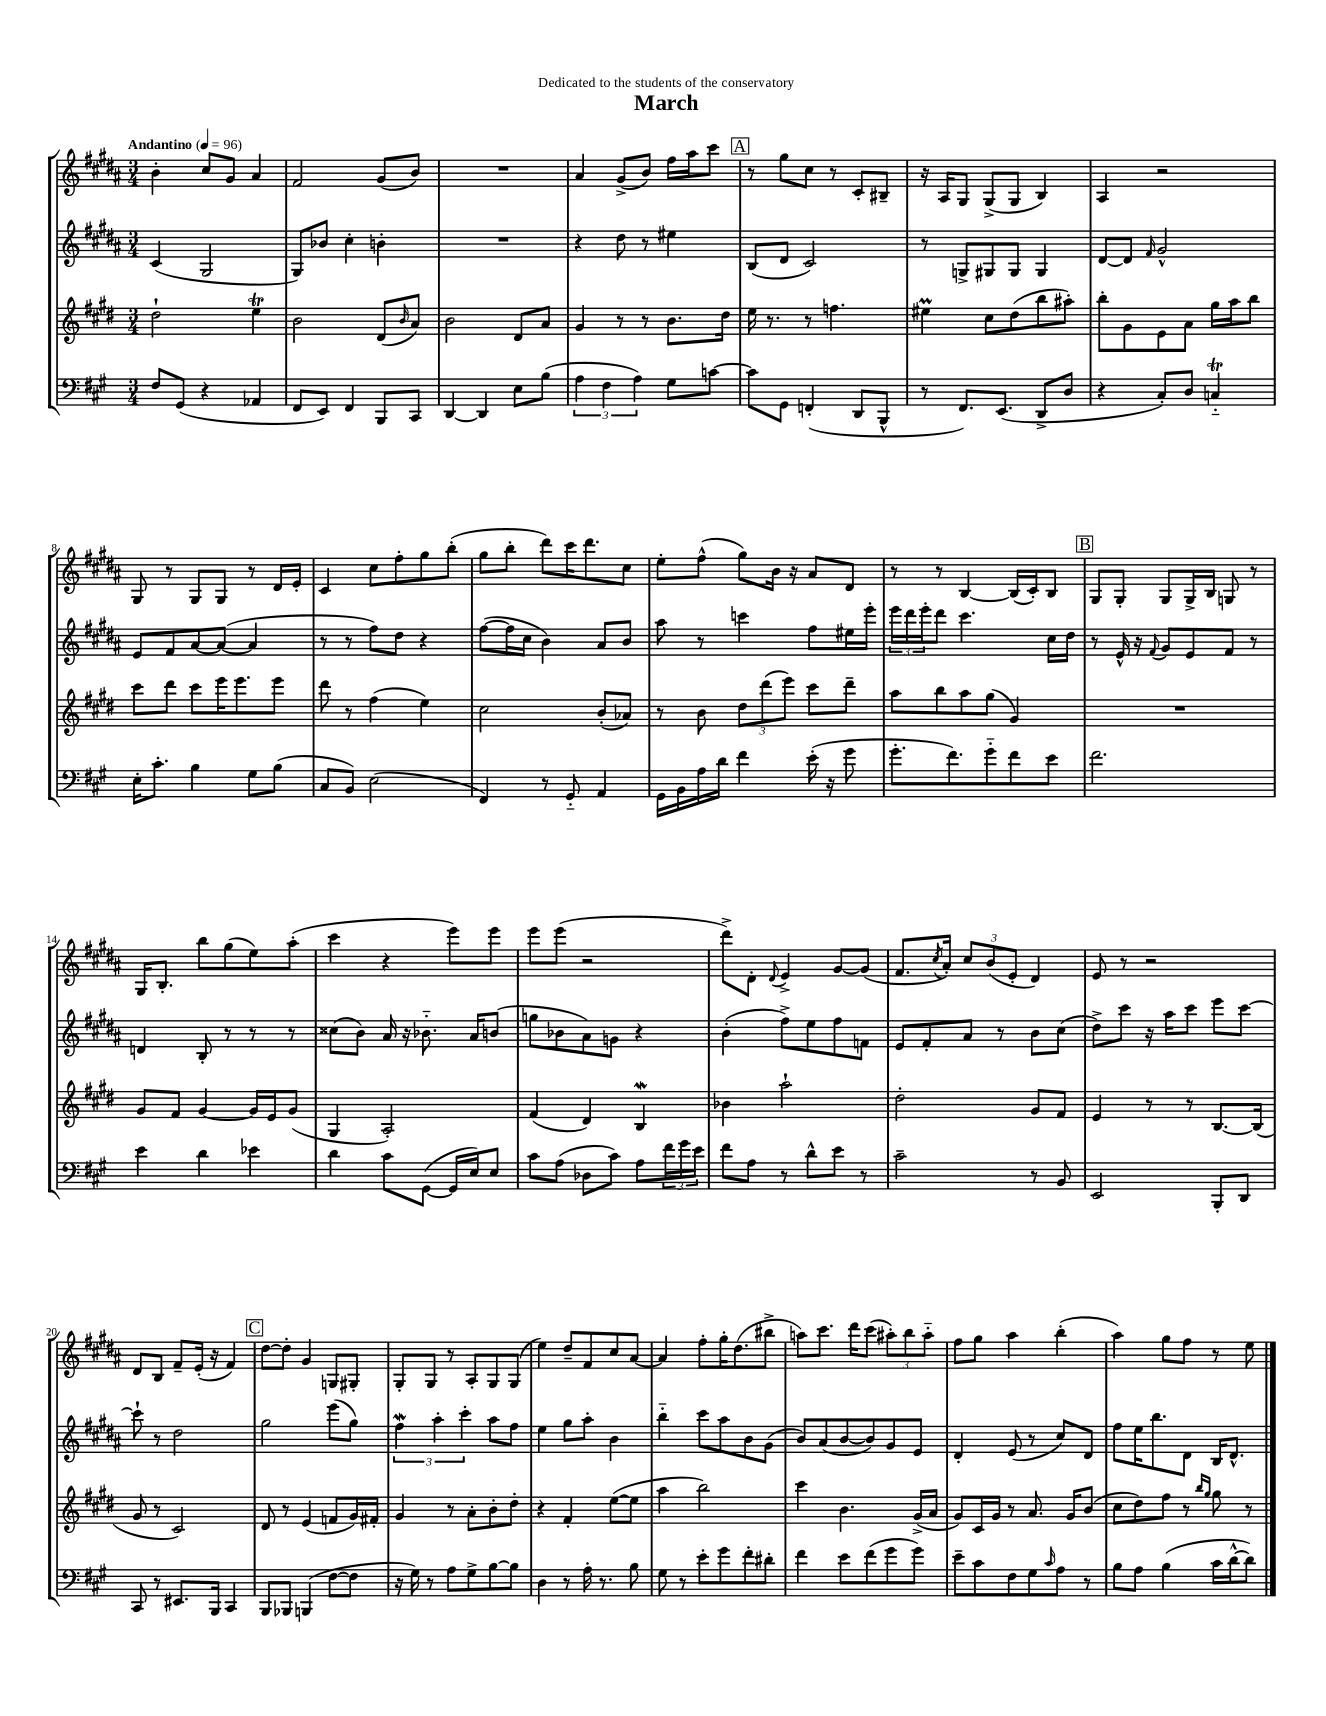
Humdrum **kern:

**kern	**kern	**kern	**kern
*staff4	*staff3	*staff2	*staff1
*clefF4	*clefG2	*clefG2	*clefG2
*k[f#c#g#]	*k[f#c#g#d#]	*k[f#c#g#d#a#]	*k[f#c#g#d#a#]
*M3/4	*M3/4	*M3/4	*M3/4
*MM96	*MM96	*MM96	*MM96
8F#	2dd#`	(4c#	4b'
(8GG#	.	.	.
4r	.	2G#	8cc#
.	.	.	8g#
4AA-	4ee	.	4a#
=	=	=	=
8FF#	2b	8G#)	2f#
8EE)	.	8b-	.
4FF#	.	4cc#'	.
8BBB	(8d#	4b'	(8g#
.	16qqb	.	.
8CC#	8a)	.	8b)
=	=	=	=
[4DD	2b	2.r	2.r
4DD]	.	.	.
8E	8d#	.	.
(8B	8a	.	.
=	=	=	=
6A	4g#	4r	4a#
6F#	.	.	.
.	8r	8dd#	(8g#^
6A)	.	.	.
.	8r	8r	8b)
8G#	8.b	4ee#	16ff#
.	.	.	16aa#
[8c	.	.	8ccc#
.	16dd#	.	.
=	=	=	=
8c]	16ee	(8B	8r
.	8.r	.	.
8GG#	.	8d#	8gg#
(4FF'	8r	2c#)	8cc#
.	4.ff	.	8r
8DD	.	.	8c#'
8BBB^^	.	.	8B#~
=	=	=	=
8r	4ee#	8r	16r
.	.	.	16A#
8.FF#)	.	8G^	8G#
.	8cc#	8G#	(8G#^
(8.EE	.	.	.
.	(8dd#	8G#	8G#
8DD^	8bb	4G#	4B)
8D	8aa#')	.	.
=	=	=	=
4r	8bb'	[8d#	4A#
.	8g#	8d#]	.
.	.	16qqf#	.
8C#')	8e	2g#^^	2r
8D	8a	.	.
4C'~	16gg#	.	.
.	16aa	.	.
.	8bb	.	.
=	=	=	=
16E'	8ccc#	8e	8G#
8.c#'	.	.	.
.	8ddd#	8f#	8r
4B	8ccc#	[8a#	8G#
.	16eee	(8a#_	8G#
.	8.eee	.	.
8G#	.	4a#]	8r
(8B	8eee	.	16d#
.	.	.	16e'
=	=	=	=
8C#	8ddd#	8r	4c#
8BB)	8r	8r	.
(2E	(4ff#	8ff#)	8cc#
.	.	8dd#	8ff#'
.	4ee)	4r	8gg#
.	.	.	(8bb'
=	=	=	=
4FF#)	2cc#	([8ff#	8gg#
.	.	16ff#]	8bb'
.	.	16cc#	.
8r	.	4b)	8ddd#)
8GG#'~	.	.	16ccc#
.	.	.	8.ddd#
4AA	(8b'	8a#	.
.	8a-)	8b	8cc#
=	=	=	=
16GG#	8r	8aa#	8ee'
16BB	.	.	.
16A	8b	8r	(8ff#^^
16d	.	.	.
4f#	12dd#	4ccc	8gg#)
.	(12ddd#	.	.
.	.	.	16b
.	12eee)	.	.
.	.	.	16r
(16e'	8ccc#	8ff#	8a#
16r	.	.	.
8g#	8ddd#~	16ee#	8d#
.	.	16eee'	.
=	=	=	=
8.g#'	8aa	24eee	8r
.	.	24ddd#	.
.	.	24eee'	.
.	8bb	8ddd#	8r
8.f#)	.	.	.
.	8aa	4.ccc#	[4B
8g#'~	(8gg#	.	.
8f#	4g#)	.	(16B]
.	.	.	16c#')
8e	.	16cc#	8B
.	.	16dd#	.
=	=	=	=
2.f#	2.r	8r	8G#
.	.	16e^^	8G#'
.	.	16r	.
.	.	8qqf#	.
.	.	8g#	8G#
.	.	8e	16G#^
.	.	.	16B
.	.	8f#	8G
.	.	8r	8r
=	=	=	=
4e	8g#	4d	16G#
.	.	.	8.B'
.	8f#	.	.
4d	[4g#	8B'	8bb
.	.	8r	(8gg#
4e-	16g#]	8r	8ee)
.	16e	.	.
.	(8g#	8r	(8aa#'
=	=	=	=
4d	4G#	(8cc##	4ccc#
.	.	8b)	.
8c#	2A')	16a#	4r
.	.	16r	.
([8GG#	.	8.b-'~	.
16GG#]	.	.	8eee)
16E)	.	16a#	.
8E	.	(8b	8eee
=	=	=	=
8c#	(4f#	8gg	8eee
(8A	.	8b-	(8eee
8D-	4d#)	8a#)	2r
8c#)	.	8g	.
8A	4B	4r	.
24f#	.	.	.
24g#	.	.	.
24e	.	.	.
=	=	=	=
8f#	4b-	(4b'	8ddd#^)
8A	.	.	8d#'
.	.	.	8qqd#
8r	2aa`	8ff#^)	4e^
8d^^	.	8ee	.
8e	.	8ff#	[8g#
8r	.	8f	(8g#]
=	=	=	=
2c#~	2dd#'	8e	8.f#
.	.	8f#'	.
.	.	.	8qcc#
.	.	.	16a#')
.	.	8a#	12cc#
.	.	.	(12b
.	.	8r	.
.	.	.	12e'
8r	8g#	8b	4d#)
8BB	8f#	(8cc#	.
=	=	=	=
2EE	4e	8dd#^)	8e
.	.	8ccc#	8r
.	8r	16r	2r
.	.	16aa#	.
.	8r	8ccc#	.
8BBB'	[8.B	8eee	.
8DD	.	[8ccc#	.
.	(16B]	.	.
=	=	=	=
8CC#	8g#	8ccc#`]	8d#
8r	8r	8r	8B
8.EE#	2c#)	2dd#	8f#~
.	.	.	(16e'
16BBB	.	.	16r
4CC#	.	.	4f#)
=	=	=	=
8BBB	8d#	2gg#	[8dd#
8BBB-	8r	.	8dd#']
(4BBB	(4e	.	4g#
[8F#	8f	(8eee	8G
8F#]	16g#)	8gg#)	8G#'
.	16f#'	.	.
=	=	=	=
16r	4g#	6ff#	8G#'
16G#)	.	.	.
8r	.	.	8G#
.	.	6aa#'	.
8A	8r	.	8r
.	.	6ccc#'	.
8G#^	8a'	.	8A#'
[8B	8b'	8aa#	8G#
8B]	8dd#'	8ff#	(8G#
=	=	=	=
4D	4r	4ee	4ee)
8r	4f#'	8gg#	8dd#~
16A'	.	8aa#'	8f#
8.r	.	.	.
.	([8ee	4b	8cc#
8B	8ee]	.	[8a#
=	=	=	=
8G#	4aa	4bb'~	4a#]
8r	.	.	.
8e'	2bb)	8ccc#	8ff#'
8g#	.	8aa#	16gg#'
.	.	.	(8.dd#
8f#'	.	8b	.
8d#'	.	(8g#	8bb#^
=	=	=	=
4f#	4ccc#	8b)	8aa)
.	.	(8a#	8.ccc#
8e	4.b	[8b	.
.	.	.	16ddd#
(8f#	.	8b])	(8ccc#
8g#	.	8g#	12aa#')
.	.	.	12bb
8g#)	(16g#^	8e	.
.	.	.	12aa#'~
.	16a	.	.
=	=	=	=
8e~	8g#)	4d#'	8ff#
8c#	16c#	.	8gg#
.	16g#	.	.
8F#	8r	(8e	4aa#
8G#	8.a	8r	.
16qqc#	.	.	.
8A	.	8cc#)	(4bb'
.	16g#	.	.
8r	(8b	8d#	.
=	=	=	=
8B	8cc#	8ff#	4aa#)
8A	8dd#)	16ee	.
.	.	8.bb	.
(4B	8ff#	.	8gg#
.	8r	8d#	8ff#
.	16qqbb	.	.
.	16qqgg#	.	.
16c#	8gg#	16B	8r
[16d^^	.	8.d#^^	.
8d])	8r	.	8ee
==	==	==	==
*-	*-	*-	*-
